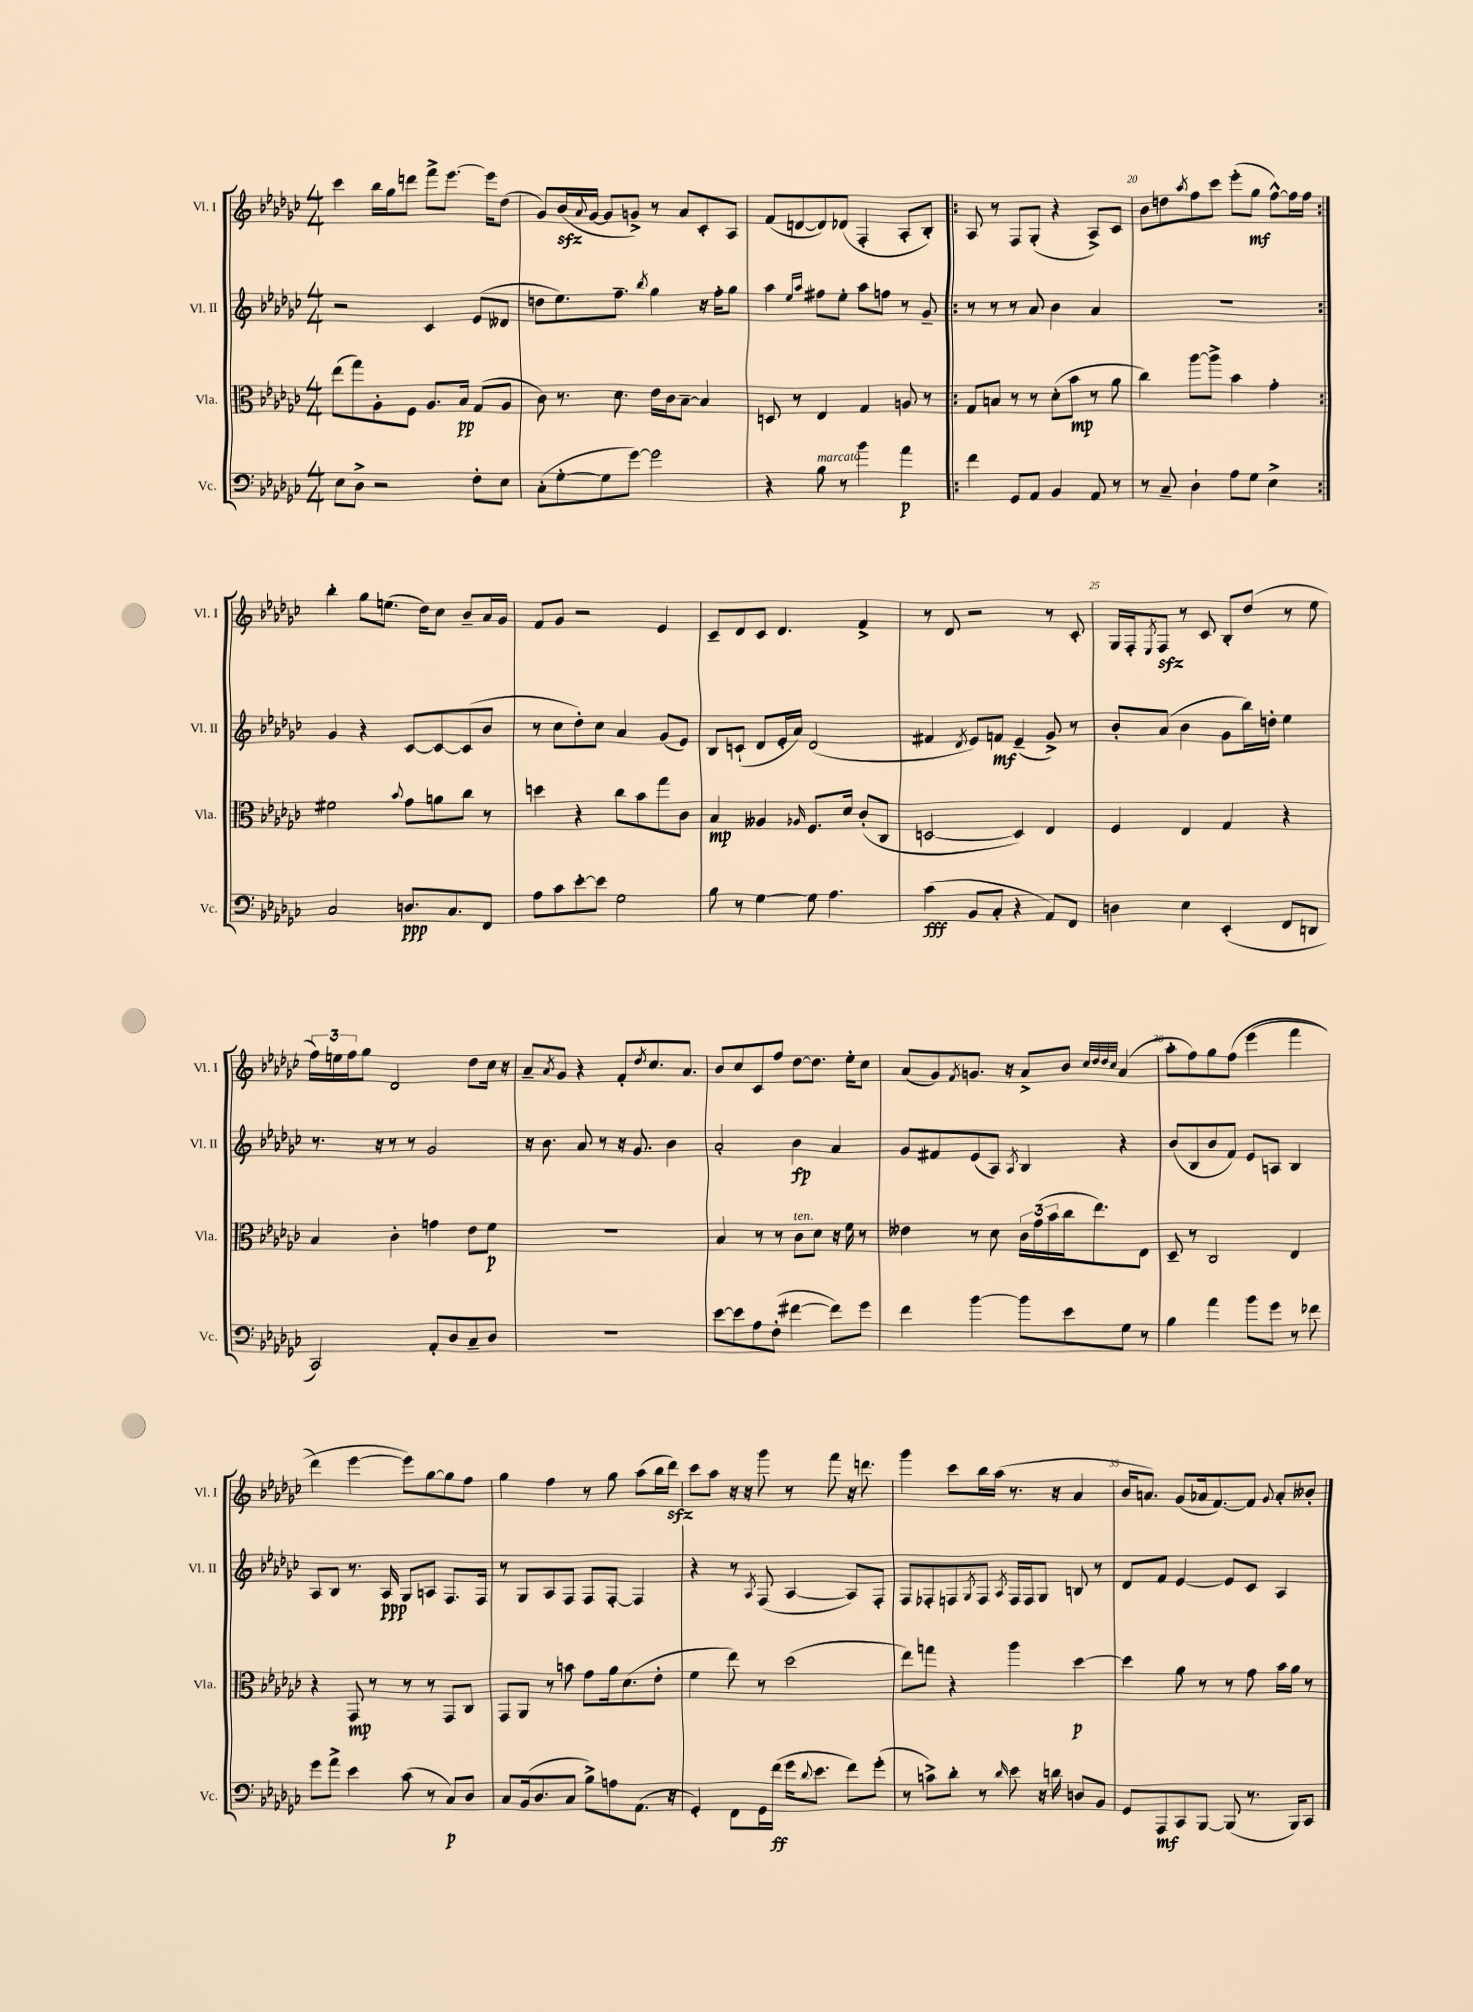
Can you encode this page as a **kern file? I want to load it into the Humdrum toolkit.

**kern	**kern	**kern	**kern
*staff4	*staff3	*staff2	*staff1
*clefF4	*clefC3	*clefG2	*clefG2
*k[b-e-a-d-g-c-]	*k[b-e-a-d-g-c-]	*k[b-e-a-d-g-c-]	*k[b-e-a-d-g-c-]
*M4/4	*M4/4	*M4/4	*M4/4
8E-	(8ee-	2r	4ccc-
8D-^	8gg-)	.	.
2r	8A-'	.	16bb-
.	.	.	16gg-
.	8F	.	8ddd
.	8.A-	4c-	8fff^
.	.	.	[8.eee-
.	16B-	.	.
8F'	(8G-	(8e-	.
.	.	.	16eee-]
8E-	8A-	8d--	(8dd-
=	=	=	=
(8C-'	8c-)	8dd	8g-)
[8G-'	8.r	8.ee-)	(16b-
.	.	.	8qqa-
.	.	.	[16g-
8G-]	.	.	8g-]
.	8.d-	8.ff~	.
[8g-)	.	.	8g^)
.	.	8qbb-	.
2g-]	16e-	4gg-	8r
.	16c-	.	.
.	[8B-~	.	8a-
.	4B-]	16r	8c-'
.	.	16ff'	.
.	.	8gg-	8A-
=	=	=	=
4r	8D	4aa-	(8f
.	8r	.	[8d
.	.	16qqee-	.
.	.	16qqaa-	.
8B-	4E-	8ff#	8d])
8r	.	8ee-'	(8d-
4b-	4G-	8aa-	4F'
.	.	8ff	.
4a-	8A	8r	8A-'
.	8r	8g-~	8B-')
=!|:	=!|:	=!|:	=!|:
4f	8G-	8r	8A-
.	8B	8r	8r
8GG-	8r	8r	8F
8AA-	8r	8a-	(8G-'
4BB-	(8d-'	4b-	4r
.	8b-	.	.
8AA-	8r	4a-	8A-^)
8r	8a-	.	8c-
=	=	=	=
8r	4cc-)	1r	8b-
8C-~	.	.	8dd
.	.	.	8qaa-
4D-`	[8aa-	.	8ff
.	8aa-^]	.	8ccc-
8A-	4b-	.	(8eee-'
8G-	.	.	8gg-
4E-^	4g-'	.	[8ff^^)
.	.	.	16ff]
.	.	.	16ff
=:|!	=:|!	=:|!	=:|!
2C-	2f#	4g-	4bb-'
.	.	4r	8gg-
.	.	.	(8.ee
.	8qqb-	.	.
8.D	8g-	[8c-	.
.	.	.	16dd-)
.	8a	8c-_	8cc-
8.C-	.	.	.
.	8cc-	(8c-]	8b-~
8FF	8r	8b-	16a-
.	.	.	16g-
=	=	=	=
8A-	4dd	8r	8f
8c-	.	8cc-	8g-
[8e-'	4r	8dd-')	2r
8e-]	.	8cc-	.
2G-	8cc-	4a-	.
.	8b-	.	.
.	8gg-	(8g-	4e-
.	8c-	8e-)	.
=	=	=	=
8B-	4B-	8B-	8c-~
8r	.	(8c`	8d-
[4G-	4A--	8d-	8c-
.	.	16e-'	4.d-
.	.	16a-)	.
.	16qqA-	.	.
8G-]	8.F	(2d-	.
4.A-	.	.	.
.	16d-	.	.
.	(8c-'	.	4f^
.	8C-	.	.
=	=	=	=
(4c-	[2D	4f#	8r
.	.	.	8d-
.	.	8qd-	.
8BB-	.	8e-)	2r
8C-'	.	8f	.
4r	4D])	(4e-~	.
8AA-)	4E-	8g-^)	8r
8FF	.	8r	8c-'
=	=	=	=
4D	4F	8b-'	16G-
.	.	.	16F'
.	.	.	8qE-
.	.	(8a-	8F
4E-	4E-	4b-	8r
.	.	.	8c-
(4EE-'	4G-	8g-	8B-'
.	.	16bb-)	(8dd-
.	.	16dd'	.
8FF	4r	4ee-	8r
8DD	.	.	8ee-
=	=	=	=
2CC-)	4B-	8.r	24ff)
.	.	.	24ee
.	.	.	24ff
.	.	.	8gg-
.	.	16r	.
.	4c-'	8r	2d-
.	.	8r	.
8AA-'	4g	2g-	.
8D-	.	.	.
8C-~	8e-	.	8dd-
8D-	8f	.	16cc-
.	.	.	16r
=	=	=	=
1r	1r	16r	8a-~
.	.	8.b-	.
.	.	.	8qa-
.	.	.	8g-
.	.	8a-	4r
.	.	8r	.
.	.	16r	8f'
.	.	8.g-	.
.	.	.	8qdd-
.	.	.	8.cc-
.	.	4b-	.
.	.	.	8.a-
=	=	=	=
[8e-	4B-	2a-'	8b-
8e-]	.	.	8cc-
8A-	8r	.	8c-
(8F'	8r	.	8ff
[4f#	8c-	4b-	[8dd-
.	8d-	.	8.dd-]
8f#])	16r	4a-	.
.	16f	.	16ee-'
8g-	8r	.	8cc-
=	=	=	=
4f	4e--	8g-	(8a-
.	.	8f#	8g-)
.	.	.	8qf
[4b-	8r	(8e-	8.g
.	8d-	8A-)	.
.	.	.	16r
.	.	8qA-	.
8b-]	24c-	4B-	8a-^
.	(24g-	.	.
.	24b-	.	.
8e-	16cc-	.	8b-
.	8.ee-)	.	.
.	.	.	32qqcc-
.	.	.	32qqdd-
.	.	.	32qqdd-
.	.	.	32qqcc-
8G-	.	4r	(4a-
8r	8E-	.	.
=	=	=	=
4B-	8D-~	(8b-	8aa-'
.	8r	8B-	8ff)
4a-	2C-	8b-	8gg-
.	.	8f)	&(8ff
8b-	.	8e-	(4eee-
8g-	.	8A	.
8r	4E-	4B-	4fff
8f-	.	.	.
=	=	=	=
8g-	4r	8A-	4ddd-)
8a-^	.	8B-	.
4e-	8GG-	8.r	[4eee-
.	8r	.	.
.	.	16A-	.
(8c-	8r	8G-	8eee-]&)
8r	8r	8A	[8gg-
8C-)	8GG-	8.F	8gg-]
8D-	8C-	.	8ff
.	.	16F	.
=	=	=	=
8C-	8GG-	8r	4gg-
(16BB-	8AA-	8G-	.
8.D-	.	.	.
.	8r	8A-	4ff
8C-	8b	8F	.
8B-^)	8g-	8F	8r
8A	16a-	[8F'	8gg-
.	(8.d-	.	.
(8.AA-	.	4F]	(8aa-
.	8e-'	.	16bb-
16r	.	.	16ddd-)
=	=	=	=
4GG-')	4f	4r	8ccc-
.	.	.	8aa-
8FF	8ee-)	8r	16r
.	.	.	16r
.	.	8qA-	.
16GG-	8r	(8F	8ggg-
(16f	.	.	.
16g-	(2dd-	[4A-	8r
8qqd-	.	.	.
8.e-	.	.	.
.	.	.	8fff
8f)	.	8A-])	16r
.	.	.	8.ddd
(8g-'	.	8F'	.
=	=	=	=
8r	8ee-)	8F	4ggg-
8c^)	8gg	8F-'	.
8d-'	4r	8F	8ccc-
.	.	8qG-	.
8r	.	8F	16bb-
.	.	.	(16aa-
16qqd-	.	8qA-	.
8e-	4aa-	16F	8.r
.	.	16F	.
16r	.	8G-	.
16d	.	.	16r
8D	[4dd-	8B	4a-
8BB-	.	8r	.
=	=	=	=
8GG-	4dd-]	8d-	16b-
.	.	.	8.a)
8AAA-	.	8f	.
8CC-	8a-	[4e-	(8g-
[8BBB-	8r	.	16a-
.	.	.	[8.f)
(8BBB-]	8r	8e-]	.
8.r	8g-	8c-	8f]
.	.	.	8qqg-
.	16b-	4A-	8a-'
16BBB-)	16a-	.	.
8CC-	8r	.	8b--'
==	==	==	==
*-	*-	*-	*-
